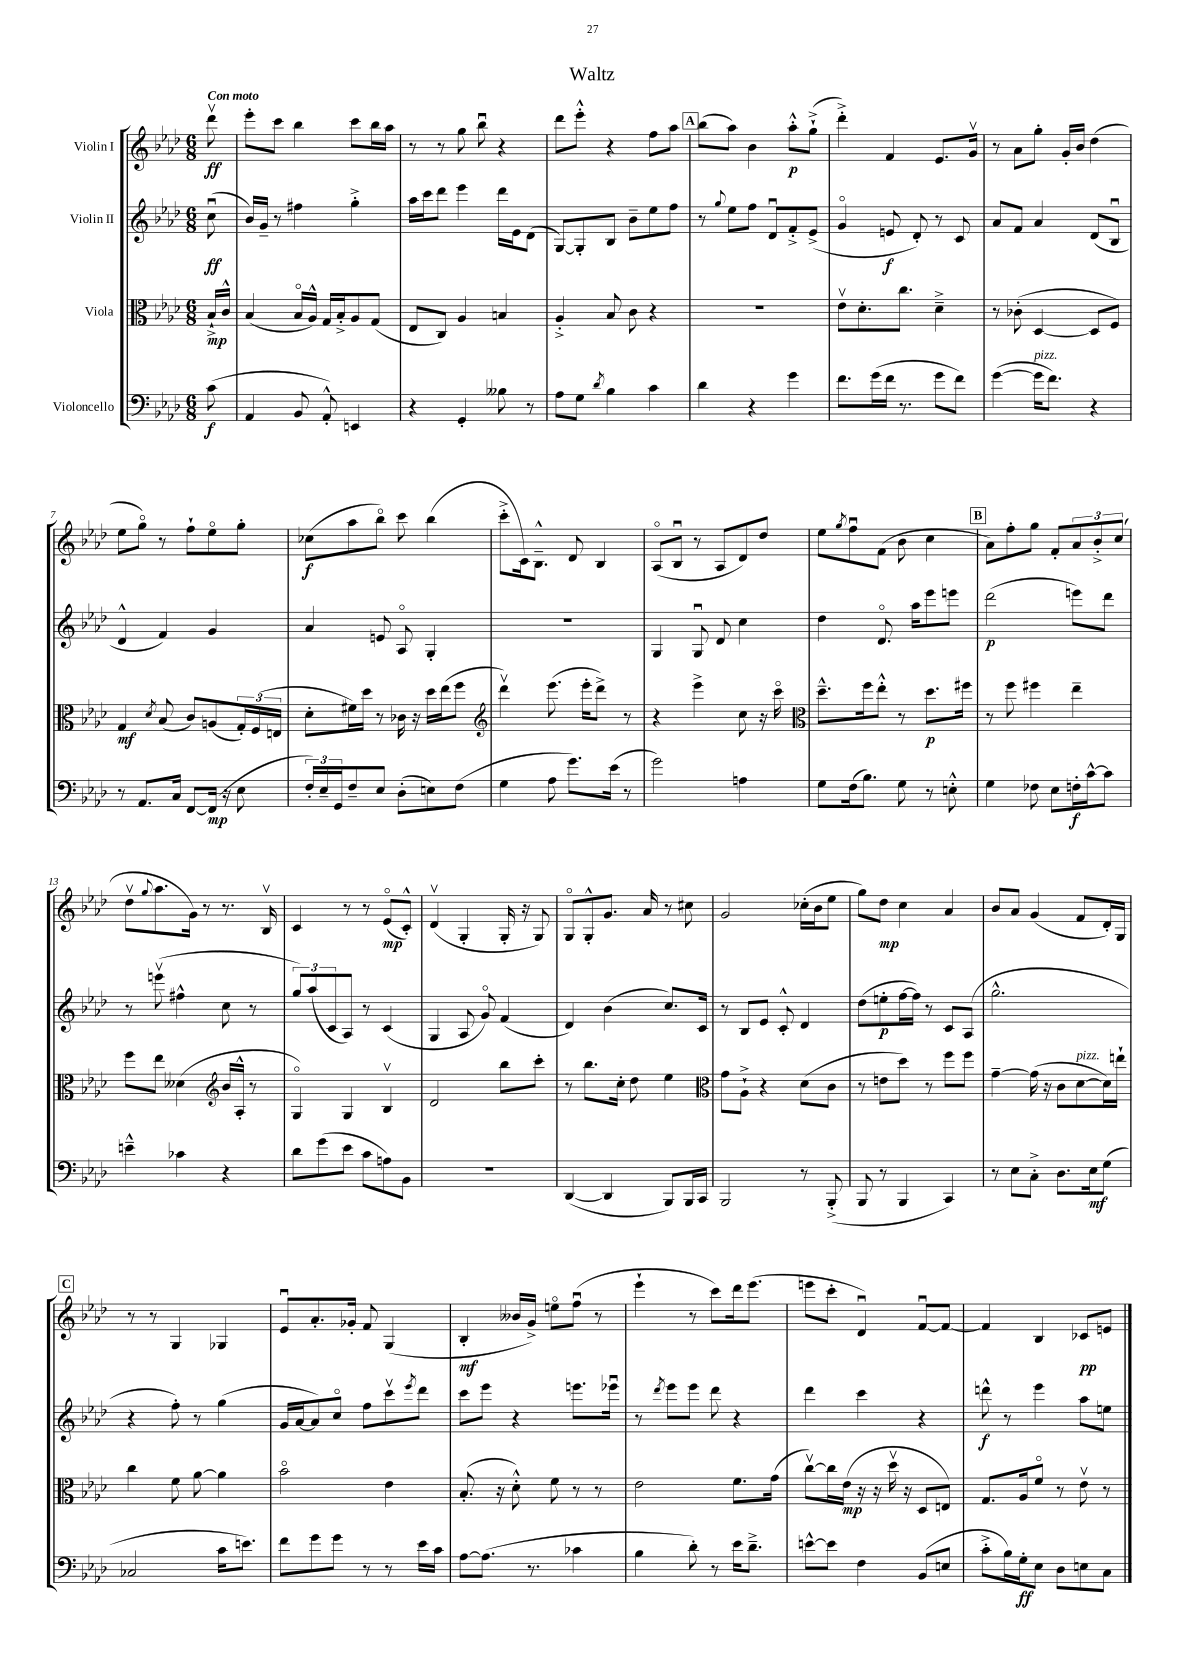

**kern	**kern	**kern	**kern
*staff4	*staff3	*staff2	*staff1
*clefF4	*clefC3	*clefG2	*clefG2
*k[b-e-a-d-]	*k[b-e-a-d-]	*k[b-e-a-d-]	*k[b-e-a-d-]
*M6/8	*M6/8	*M6/8	*M6/8
(8c	16B-`^	(8ccu	8ddd-v
.	16c^^	.	.
=	=	=	=
4AA-	(4B-	16b-)	8eee-'
.	.	16g~	.
.	.	8r	8ccc
8BB-	16B-o	4ff#	4bb-
.	16A-^^)	.	.
8AA-'^^)	16G	.	.
.	16B-'^	.	.
4EE	8A-	4gg'^	8ccc
.	(8G	.	16bb-
.	.	.	16aa-
=	=	=	=
4r	8E-	16aa-	8r
.	.	16ccc	.
.	8C)	8ddd-	8r
4GG'	4A-	4eee-	8gg
.	.	.	8bb-u
8B--	4B	16ddd-	4r
.	.	16e-	.
8r	.	(8d-	.
=	=	=	=
8A-	4A-'^	[8G)	8ddd-
8G	.	8G']	8eee-'^^
8qd-	.	.	.
4B-	8B-	8B-	4r
.	8c	8b-~	.
4c	4r	8ee-	8ff
.	.	8ff	8aa-
=	=	=	=
4d-	2.r	8r	(8bb-
.	.	8qqgg	.
.	.	8ee-	8aa-)
4r	.	8ff	4b-
.	.	8d-u	.
4g	.	8f'^	8aa-'^^
.	.	(8e-^	(8gg`^
=	=	=	=
8.f	8e-v	4go	4ddd-'^)
.	8.d-'	.	.
(16g	.	.	.
16f	.	8e	4f
8.r	8.cc	.	.
.	.	8d-')	.
8g	4d-~^	8r	8.e-
8f)	.	8c	.
.	.	.	16gv
=	=	=	=
([4g	8r	8a-	8r
.	(8c-'	8f	8a-
16g]	[4D-	4a-	8gg'
8.f)	.	.	.
.	.	.	16g'
.	.	.	16b-
4r	8D-]	(8d-	(4dd-
.	8F)	8B-u	.
=	=	=	=
8r	4G	4d-^^	8ee-
8.AA-	.	.	8ggo)
.	8qd-	.	.
.	(8B-	4f)	8r
16C	.	.	.
[8FF	8c)	.	8ff`
(16FF]	(8A	4g	8ee-o
16r	.	.	.
8E-	24G')	.	8gg'
.	(24F	.	.
.	24E	.	.
=	=	=	=
24F')	8d-'	4a-	(8cc-
24E-~	.	.	.
24GG	.	.	.
8F~	16f#)	.	8aa-
.	16dd-	.	.
8E-	8r	8e	8bb-o)
(8D-'	16c-	8A-o	8ccc
.	16r	.	.
8E)	16dd-	4G'	(4bb-
.	(16ee-	.	.
(8F	8ff	.	.
=	=	=	=
*	*clefG2	*	*
4G	4ddd-v)	2.r	8ccc'^
.	.	.	16c)
.	.	.	8.B-~^^
8A-	(8.eee-	.	.
8.g)	.	.	8d-
.	16eee-'	.	.
.	8ddd-^)	.	4B-
(16e-	.	.	.
8r	8r	.	.
=	=	=	=
2g)	4r	4G	(8A-o
.	.	.	8B-u
.	4eee-^	8Gu	8r
.	.	8d-	8A-
4A	8cc	4cc	8d-)
.	16r	.	8dd-
.	16ccco	.	.
=	=	=	=
*	*clefC3	*	*
8G	8.dd-~^^	4dd-	8ee-
.	.	.	8qgg
(16F	.	.	8ffu
8.B-)	16ff	.	.
.	8ee-'^^	8.d-o	(8f
8G	8r	.	8b-
.	.	16aa-	.
8r	8.dd-	8eee-	4cc
8E'^^	.	8eee	.
.	16ff#	.	.
=	=	=	=
4G	8r	(2ddd-	8a-)
.	8ff	.	8ff'
8F-	4ff#	.	8gg
8E-	.	.	8f'
16F'	4ee-~	8eee)	12a-
[16c^^	.	.	.
.	.	.	12b-'^
8c]	.	8ddd-	.
.	.	.	(12cc
=	=	=	=
4e~^^	8ff	8r	8dd-v
.	.	.	8qqgg
.	8ee-	(8eeev	8.aa-
4c-	(4d--	4ff#^^	.
.	.	.	16g)
.	.	.	8r
*	*clefG2	*	*
4r	16b-	8cc	8.r
.	16A-'^^	.	.
.	8r	8r	.
.	.	.	16B-v
=	=	=	=
8d-	4Go)	12gg)	4c
.	.	(12aa-	.
(8g	.	.	.
.	.	12c	.
8e-	4G	8A-)	8r
8c	.	8r	8r
8A)	4B-v	(4c	(8e-o
8BB-	.	.	8c'^^)
=	=	=	=
2.r	2d-	4G	(4d-v
.	.	8A-	4G'
.	.	8go)	.
.	8bb-	(4f	16G'
.	.	.	16r
.	8ccc'	.	8G)
=	=	=	=
([4DD-	8r	4d-)	8Go
.	8.bb-	.	8G'^^
4DD-]	.	(4b-	8.g
.	16cc'	.	.
.	8dd-	.	.
.	.	.	16a-
8BBB-)	4ee-	8.cc)	8r
16BBB-	.	.	8cc#
16CC	.	16c	.
=	=	=	=
*	*clefC3	*	*
2BBB-	8g	8r	2g
.	8A-`^	8B-	.
.	4r	8e-	.
.	.	8c'^^	.
8r	(8d-	4d-	(16cc-'
.	.	.	16b-
(8BBB-'^	8c	.	8ee-
=	=	=	=
8BBB-	8r	(8dd-	8gg)
8r	8e	8ee'	8dd-
4BBB-	8dd-)	[16ff	4cc
.	.	16ff])	.
.	8r	8r	.
4CC)	8ff	8c	4a-
.	8ff	(8A-	.
=	=	=	=
8r	[4g~	2.gg^^	8b-
8E-	.	.	8a-
8C'^	(16g]	.	(4g
.	16r	.	.
8.D-	8c	.	.
.	[8d-	.	8f
16E-	.	.	.
(8G	16d-])	.	16d-')
.	16ee`	.	16G
=	=	=	=
2C-	4cc	4r	8r
.	.	.	8r
.	8f	8ff')	4G
.	[8a-	8r	.
16c	4a-]	(4gg	4G-
8.e)	.	.	.
=	=	=	=
8f	2b-o	16g	8e-u
.	.	[16a-	.
8g	.	8a-])	8.a-'
8g	.	8cco	.
.	.	.	16g-'
8r	.	8ff	8f
8r	4e-	8cccv	(4G
.	.	8qeee-	.
16e-	.	8ddd-	.
16c	.	.	.
=	=	=	=
[8A-	(8.B-'	8ccc	4B-'
(8.A-]	.	8eee-	.
.	16r	.	.
.	8d-'^^)	4r	16b--
8.r	.	.	16g^)
.	8f	.	8eeo
4c-	8r	8.eee	(8ffu
.	8r	.	8r
.	.	16eee-u	.
=	=	=	=
4B-	2e-	8r	4eee-`
.	.	8qddd-	.
.	.	8eee-	.
8d-')	.	8eee-	8r
8r	.	8ddd-	8ccc)
16e-	8.f	4r	16ddd-
8.d-~^	.	.	(8.eee-
.	(16g	.	.
=	=	=	=
[8e^^	[8ccv)	4ddd-	8eee
8e]	16cc]	.	8ccc'
.	(16e-	.	.
4F	16r	4ccc	4d-u)
.	16r	.	.
.	16dd-v	.	.
.	16r	.	.
(8BB-	8D-	4r	[8fu
8E	8E)	.	8f_
=	=	=	=
8c'^	8.G	8ddd^^	4f]
16B-)	.	8r	.
16G'	16A-	.	.
8E-	8fo	4eee-	4B-
8D-	8r	.	.
8E	8e-v	8aa-	8c-
8C	8r	8ee	8e
==	==	==	==
*-	*-	*-	*-
